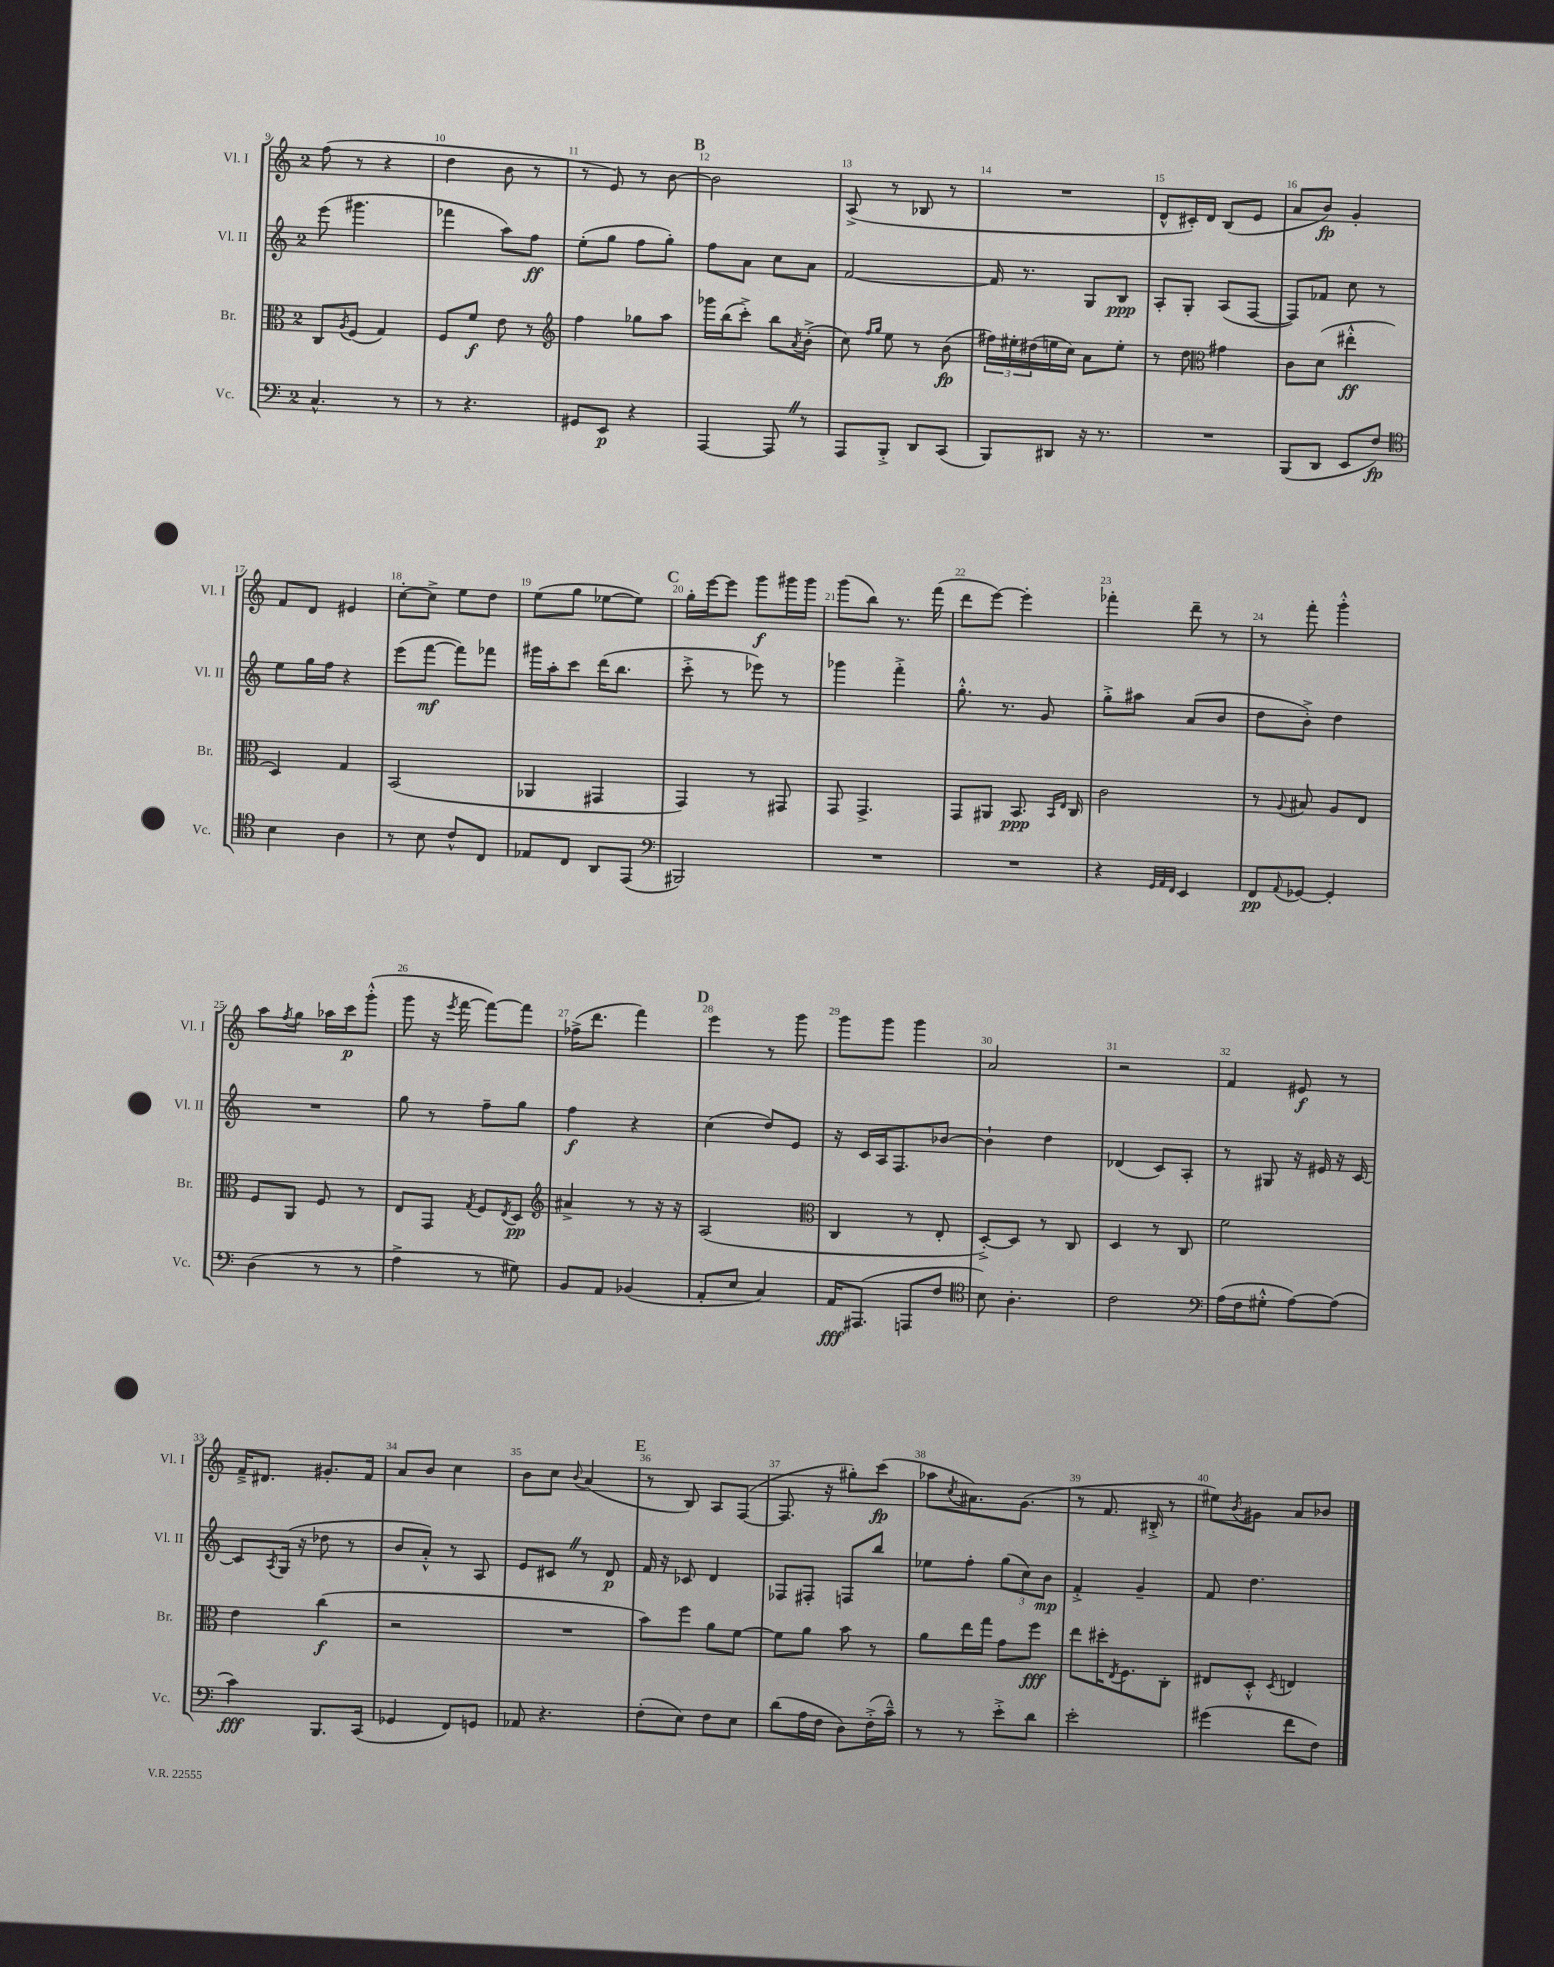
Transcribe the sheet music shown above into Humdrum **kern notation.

**kern	**kern	**kern	**kern
*staff4	*staff3	*staff2	*staff1
*clefF4	*clefC3	*clefG2	*clefG2
*k[]	*k[]	*k[]	*k[]
*M2/4	*M2/4	*M2/4	*M2/4
4.C^^	8C	(8eee	(8ff
.	8qA	.	.
.	(8F	4.ggg#	8r
.	4G)	.	4r
8r	.	.	.
=	=	=	=
8r	8F	4fff-	4dd
4.r	8f	.	.
.	8e	8aa)	8b
.	8r	8ff	8r
=	=	=	=
*	*clefG2	*	*
8GG#	4ff	(8ee'	8r
8EE	.	8gg	8e)
4r	8gg-	8ff	8r
.	8aa	8gg')	[8b
=	=	=	=
[4AAA	16ggg-	8ff	2b]
.	(16bb	.	.
.	8ccc'^)	8a	.
8AAA]	8bb	8cc	.
.	8qa	.	.
8r	(8b'^	8a	.
=	=	=	=
8AAA	8cc)	[2f	(8A^
.	16qqff	.	.
.	16qqgg	.	.
8BBB'^	8ee	.	8r
8DD	8r	.	8B-
(8CC	(8b	.	8r
=	=	=	=
8BBB)	24ff#)	16f]	2r
.	24ee#'	.	.
.	.	8.r	.
.	(24dd#	.	.
8DD#	16ee	.	.
.	16cc)	.	.
16r	8a	8G	.
8.r	.	.	.
.	8ee'	8B	.
=	=	=	=
2r	8r	8A'	8d^^
.	8dd	8G'	16c#')
.	.	.	16d
*	*clefC3	*	*
.	4g#	(8A	(8B
.	.	[8F	8e
=	=	=	=
(8BBB	8c	8F])	8a
8DD	(8d	8f-	8b)
8EE	4ee#'^^	8cc	4g'
8F)	.	8r	.
=	=	=	=
*clefC4	*	*	*
4B	4D)	8ee	8f
.	.	16gg	8d
.	.	16ff	.
4A	4G	4r	4e#
=	=	=	=
8r	(2BB	(8eee	[8cc'
8B	.	[8fff	8cc^]
8c^^	.	8fff])	8ee
8C	.	8fff-	8dd
=	=	=	=
8E-	4AA-	16ggg#	(8ee
.	.	16aa'	.
8C	.	8ccc	8gg
8AA	4GG#	(16ddd	[8ee-
.	.	8.bb	.
(8EE	.	.	8ee-])
=	=	=	=
*clefF4	*	*	*
2BBB#)	4GG)	8ccc'^	16gg'
.	.	.	[16eee
.	.	8r	8eee]
.	8r	8eee-)	8ggg
.	8GG#	8r	16ggg#
.	.	.	16ggg#
=	=	=	=
2r	8GG	4ggg-	(8ggg
.	4.GG^	.	8bb)
.	.	4fff'^	8.r
.	.	.	(16fff
=	=	=	=
2r	8GG	8.gg'^^	8ddd
.	8AA#	.	[8eee)
.	.	8.r	.
.	8.BB	.	4eee']
.	.	8g	.
.	16qqBB	.	.
.	16qqE	.	.
.	16C	.	.
=	=	=	=
4r	2c	8gg'^	4fff-'
.	.	8aa#	.
32qqGG	.	.	.
32qqAA	.	.	.
32qqFF	.	.	.
4EE	.	(8a	8ddd~
.	.	8b	8r
=	=	=	=
8FF	8r	8dd	8r
8qqAA	8qqA	.	.
[8GG-	8B#	8b'^)	8fff'
4GG-']	8A	4dd	4ggg'^^
.	8E	.	.
=	=	=	=
(4D	8F	2r	8aa
.	.	.	8qff
.	8AA	.	8gg
8r	8F	.	16aa-
.	.	.	16ccc
8r	8r	.	(8ggg'^^
=	=	=	=
4A^	8E	8gg	8ggg
.	8GG	8r	16r
.	.	.	8qeee
.	.	.	[16fff
.	8qG	.	.
8r	8F	8ff~	8fff_)
.	8qE	.	.
8G#)	8D	8gg	8fff]
=	=	=	=
*	*clefG2	*	*
8BB	4a#^	4ff	(16ff-^
.	.	.	8.ddd
8AA	.	.	.
(4BB-	8r	4r	4fff)
.	16r	.	.
.	16r	.	.
=	=	=	=
8AA'	(2A	(4cc	4eee
8E	.	.	.
4C)	.	8dd)	8r
.	.	8e	8ggg
=	=	=	=
*	*clefC3	*	*
16AA	4C	16r	8ggg
(8.AAA#	.	16c	.
.	.	16A	8ggg
.	.	8.F	.
8AAA	8r	.	4ggg
8F	8E'	[8b-	.
=	=	=	=
*clefC4	*	*	*
8B)	[8D'^)	4b-`]	2a
4.A'	8D]	.	.
.	8r	4dd	.
.	8C	.	.
=	=	=	=
2c	4D	(4d-	2r
.	8r	8c)	.
.	8C	8A'	.
=	=	=	=
*clefF4	*	*	*
(16A	2f	8r	4f
16F	.	.	.
8G#'^^	.	8G#	.
[8A)	.	16r	8e#
.	.	16e#	.
(8A]	.	16r	8r
.	.	[16c	.
=	=	=	=
4c)	4e	8c]	16f~^
.	.	.	8.d#
.	.	8qA	.
.	.	(16G	.
.	.	16r	.
8.BBB	(4cc	8dd-	8.g#'
.	.	8r	.
(16CC	.	.	16f
=	=	=	=
4GG-	2r	8b	8a
.	.	8a'^^)	8b
8FF)	.	8r	4cc
8GG	.	8A	.
=	=	=	=
8AA-	2r	8e	8b
4.r	.	8c#	8cc
.	.	.	8qqb
.	.	8r	(4a
.	.	8d	.
=	=	=	=
(8F'	8b)	16f	8r
.	.	16r	.
8E)	8ff	8c-	8B)
8F	8a	4d	8A
8E	[8f	.	([8F
=	=	=	=
(8d	8f]	8F-	8.F]
16A	8a	8F#'	.
16F	.	.	16r
8D)	8b	8F	8gg#')
(16F'^	8r	8bb	(8ccc
16c~^^)	.	.	.
=	=	=	=
8r	8a	8ee-	8aa-
.	.	.	8qcc
8r	16ee	8ff'	8.a#)
.	16gg	.	.
8e'^	8g	(12gg	.
.	.	.	(8.g
.	.	12cc)	.
8d	8ff	.	.
.	.	12b	.
=	=	=	=
2e'	8ee	4f'^	8r
.	16dd#'	.	8.f
.	8qE	.	.
.	8.F	.	.
.	.	4g~	.
.	.	.	16B#'^
.	8C'	.	8r
=	=	=	=
(4g#	8E#	8f	8ee#)
.	.	.	8qb
.	8D'^^	4.dd	8g#
.	8qD	.	.
8f	4E	.	8a
8F)	.	.	8b-
==	==	==	==
*-	*-	*-	*-
